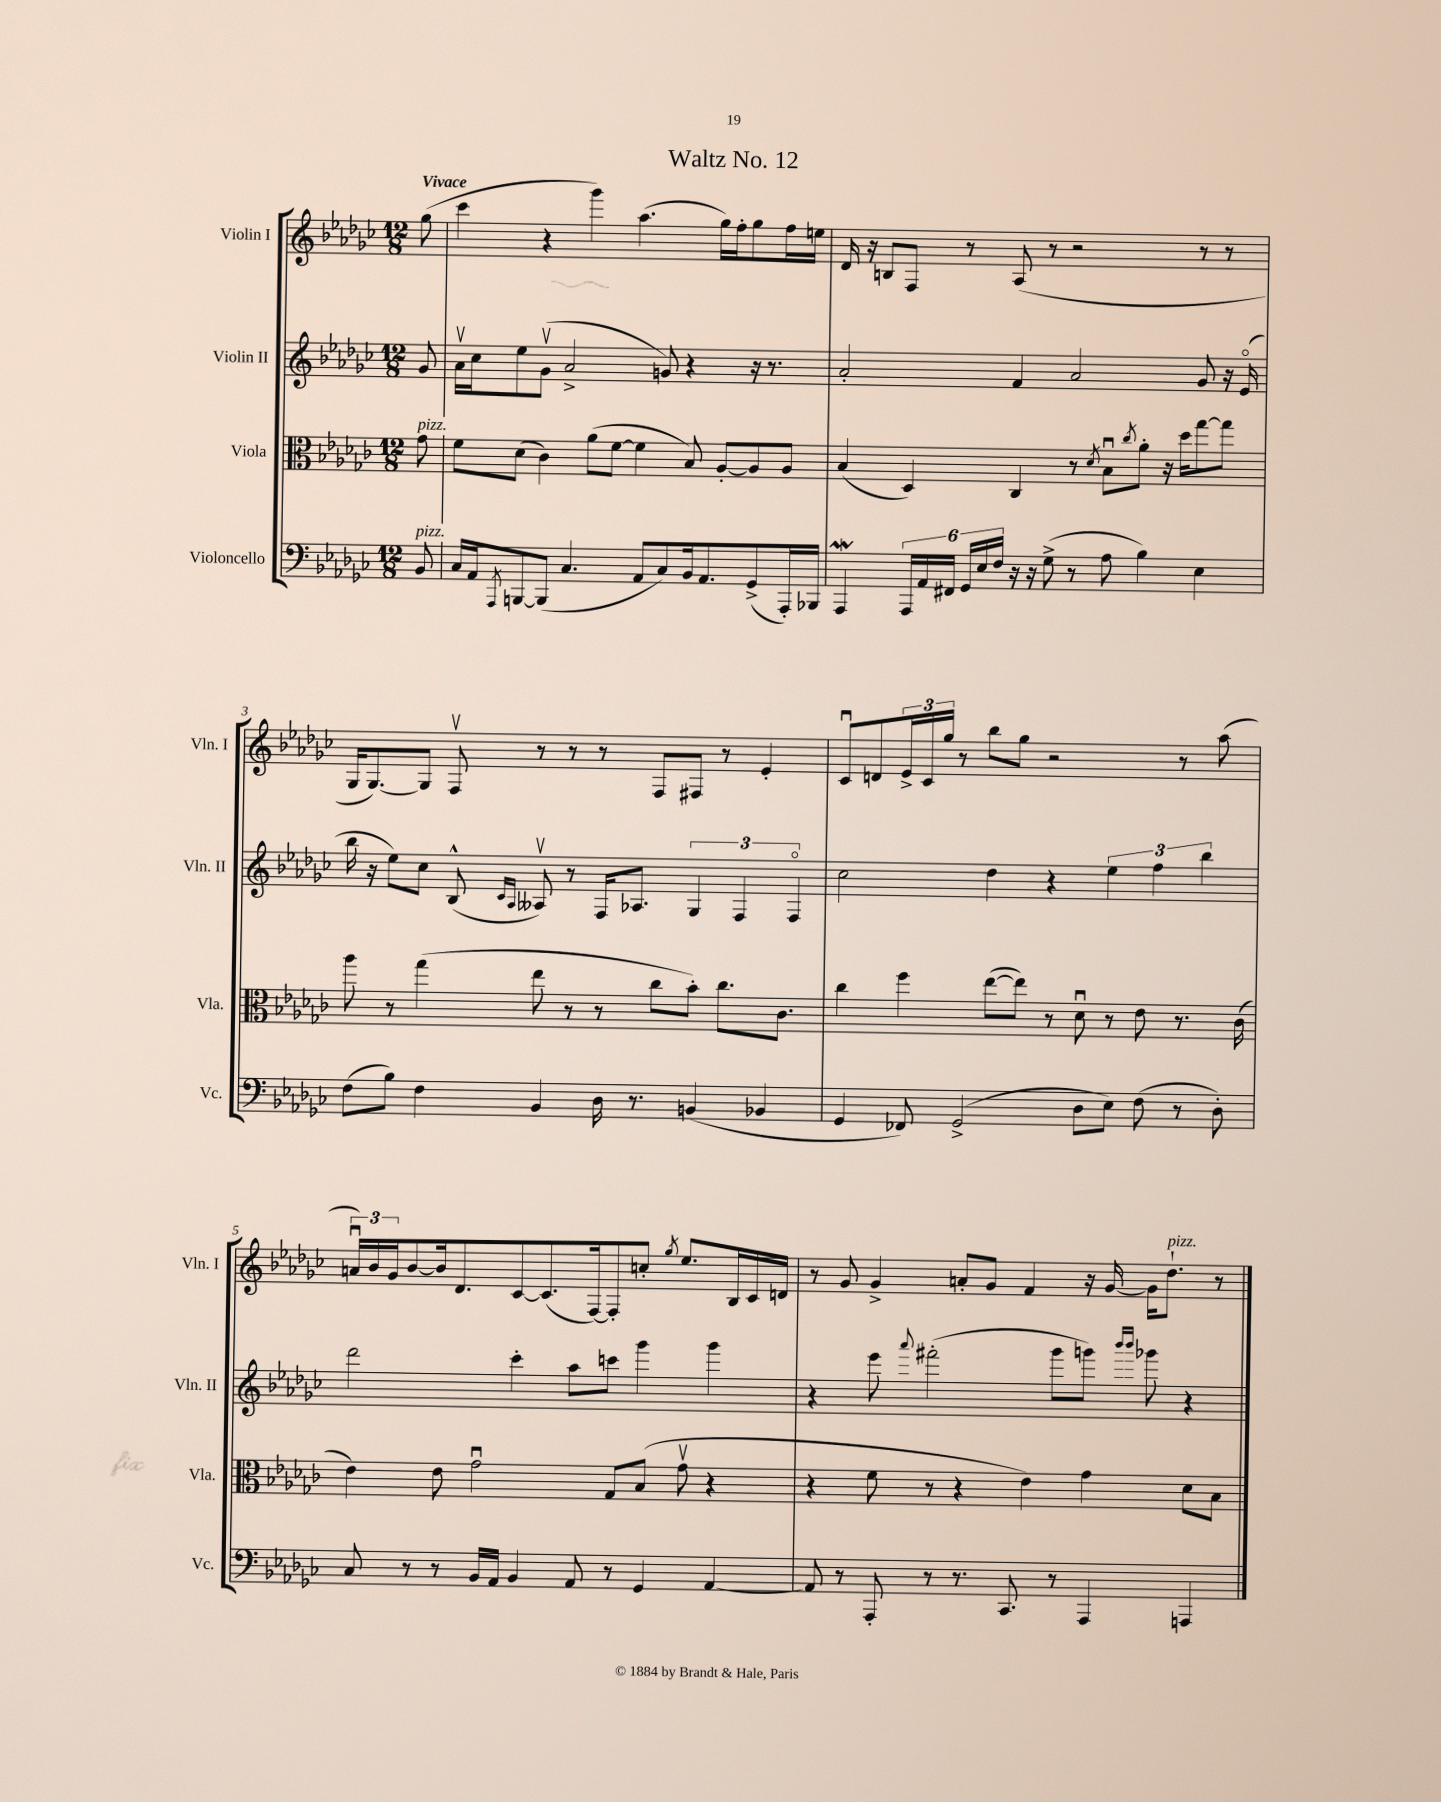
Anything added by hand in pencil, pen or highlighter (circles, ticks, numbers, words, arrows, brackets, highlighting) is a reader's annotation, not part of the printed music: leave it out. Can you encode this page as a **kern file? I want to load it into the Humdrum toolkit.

**kern	**kern	**kern	**kern
*part4	*part3	*part2	*part1
*staff4	*staff3	*staff2	*staff1
*I"Violoncello	*I"Viola	*I"Violin II	*I"Violin I
*I'Vc.	*I'Vla.	*I'Vln. II	*I'Vln. I
*clefF4	*clefC3	*clefG2	*clefG2
*k[b-e-a-d-g-c-]	*k[b-e-a-d-g-c-]	*k[b-e-a-d-g-c-]	*k[b-e-a-d-g-c-]
*M12/8	*M12/8	*M12/8	*M12/8
=	=	=	=
!	!	!	!LO:TX:a:B:t=Vivace
!	!LO:TX:a:i:t=pizz.	!	!
!LO:TX:a:i:t=pizz.	!	!	!
8BB-/	8g-\	8g-/	(8gg-\
=1	=1	=1	=1
16C-/LL	8f\L	16a-v\LL	4ccc-\
16AA-/J	.	16cc-\J	.
8qAAA-/	.	.	.
[8BBBn/	(8d-\J	8ee-\	.
(8BBB/J]	4c-\)	(8g-v\J	4r
4.C-/	.	2a-^/	.
.	(8a-\L	.	4ggg-\)
.	[8f\J	.	.
8AA-/L	4f\]	.	(4.aa-\
8C-/)	.	8gn/)	.
16BB-/k	8B-/)	4r	.
8.AA-/	.	.	.
.	[8A-'/L	.	16gg-\LL)
.	.	.	16ff'\J
(8GG-^/	8A-/]	16r	8gg-\
.	.	8.r	.
16AAA-'/L)	8A-/J	.	16ff\L
16BBB-X/JJ	.	.	16een\JJ
=2	=2	=2	=2
4AAA-W/	(4B-/	2a-'/	16d-/
.	.	.	16r
.	.	.	8Bn/L
24AAA-/LL	4D-/)	.	8F/J
24AA-/	.	.	.
24FF#X/JJ	.	.	.
24GG-/LL	.	.	8r
24E-/	.	.	.
24F/JJ	.	.	.
16r	4C-/	4f/	(8A-/
16r	.	.	.
(8G-^\	.	.	8r
8r	8r	2a-/	2r
.	8qd-/	.	.
8A-\	8B-u\L	.	.
.	8qcc-/	.	.
4B-\)	8a-'\J	.	.
.	16r	.	.
.	16dd-\KL	.	.
4E-\	[8gg-\	8g-/	8r
.	8gg-\J]	16r	8r
.	.	(16e-/	.
!!LO:LB:g=z
=3	=3	=3	=3
(8F\L	8aa-\	16bb-\	16G-/KL
.	.	16r	[8.G-/)
8B-\J)	8r	8ee-\L)	.
4F\	(4gg-\	8cc-\J	8G-/J]
.	.	(8B-^^/	8Fv/
.	.	16qqc-/LL	.
.	.	16qqA-/JJ	.
4BB-/	8ee-\	8A--Xv/)	8r
.	8r	8r	8r
16D-\	8r	16F/KL	8r
8.r	.	8.A-X/J	.
.	8cc-\L	.	8F/L
(4BBn/	8b-'\J)	6G-/	8F#X/J
.	8.cc-\L	.	8r
.	.	6F/	.
4BB-X/	.	.	4e-'/
.	8.c-\J	.	.
.	.	6F/	.
=4	=4	=4	=4
4GG-/	4cc-\	2cc-\	8c-u/L
.	.	.	8dn/
8FF-X/)	4ff\	.	24e-^/L
.	.	.	24c-/
.	.	.	24gg-/JJ
(2GG-^/	.	.	8r
.	([8ee-\L	4dd-\	8bb-\L
.	8ee-\J])	.	8gg-\J
.	8r	4r	2r
8D-\L	8d-u\	.	.
8E-\J)	8r	6ee-\	.
(8F\	8e-\	.	.
.	.	6ff\	.
8r	8.r	.	8r
.	.	6bb-\	.
8D-'\)	.	.	(8aa-\
.	(16c-\	.	.
!!LO:LB:g=z
=5	=5	=5	=5
8C-/	4e-\)	2ddd-\	24anu/LL)
.	.	.	24b-/
.	.	.	24g-/J
8r	.	.	[8b-/
8r	8e-\	.	16b-/k]
.	.	.	8.d-/
16BB-/LL	2g-u\	.	.
16AA-/JJ	.	.	.
4BB-/	.	4ccc-'\	[8c-/
.	.	.	(8.c-/]
8AA-/	.	8aa-\L	.
.	.	.	[16F/k)
8r	8G-/L	8cccn\J	8F'/]
4GG-/	(8B-/J	4ggg-\	8ccn'/J
.	.	.	8qgg-/
.	8g-v\	.	8.ee-/L
[4AA-/	4r	4ggg-\	.
.	.	.	16B-/L
.	.	.	16c-/
.	.	.	16dn/JJ
=6	=6	=6	=6
8AA-/]	4r	4r	8r
8r	.	.	8g-/
8AAA-'/	8f\	8eee-\	4g-^/
.	.	8qqaaa-/	.
8r	8r	(2fff#X'\	.
8.r	4r	.	8an'/L
.	.	.	8g-/J
8.CC-/	.	.	.
.	4e-\)	.	4f/
8r	.	8ggg-\L	.
4AAA-/	4g-\	8gggn\J)	16r
.	.	.	[16g-/
.	.	16qqbbb-/LL	.
.	.	16qqbbb-/JJ	.
.	.	8ggg-X\	16g-\KL]
!	!	!	!LO:TX:a:i:t=pizz.
.	.	.	8.dd-`\J
4AAAn/	8d-\L	4r	.
.	8B-\J	.	8r
==	==	==	==
*-	*-	*-	*-
